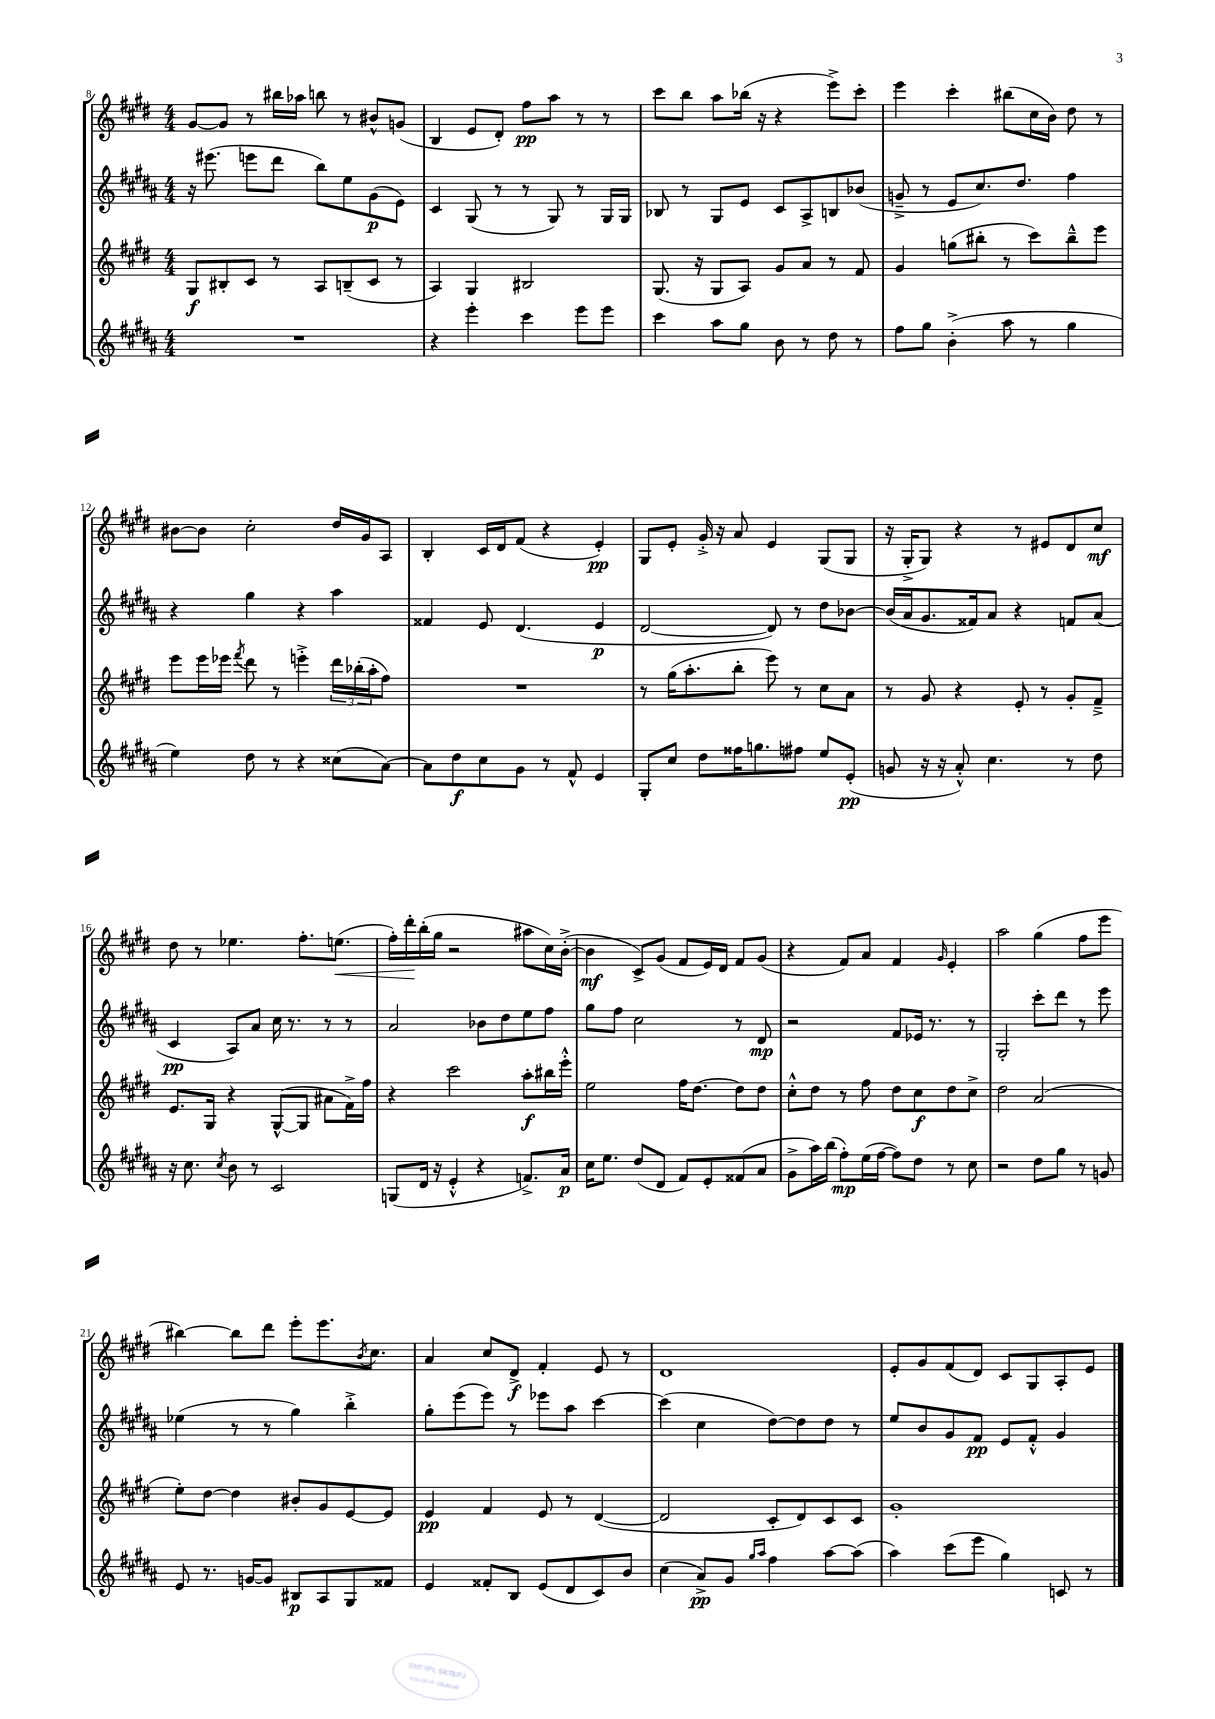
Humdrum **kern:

**kern	**dynam	**kern	**dynam	**kern	**dynam	**kern	**dynam
*part4	*part4	*part3	*part3	*part2	*part2	*part1	*part1
*staff4	*staff4	*staff3	*staff3	*staff2	*staff2	*staff1	*staff1
*clefG2	*	*clefG2	*	*clefG2	*	*clefG2	*
*k[f#c#g#d#a#]	*	*k[f#c#g#d#]	*	*k[f#c#g#d#a#]	*	*k[f#c#g#d#]	*
*M4/4	*	*M4/4	*	*M4/4	*	*M4/4	*
=8	=8	=8	=8	=8	=8	=8	=8
1r	.	8G#/L	f	16r	.	[8g#/L	.
.	.	.	.	(8.eee#X\	.	.	.
.	.	8B#X'/	.	.	.	8g#/J]	.
.	.	8c#/J	.	8eeen\L	.	8r	.
.	.	8r	.	8ddd#\J	.	16bb#X\LL	.
.	.	.	.	.	.	16aa-X\JJ	.
.	.	8A/L	.	8bb\L)	.	8bbn\	.
.	.	(8Bn~/	.	8ee\	.	8r	.
.	.	8c#/J	.	(8g#\	p	8b#X^^/L	.
.	.	8r	.	8e\J)	.	(8gn/J	.
=9	=9	=9	=9	=9	=9	=9	=9
4r	.	4A/)	.	4c#/	.	4B/	.
4eee'\	.	4G#/	.	(8G#/	.	8e/L	.
.	.	.	.	8r	.	8d#'/J)	.
4ccc#\	.	2B#X/	.	8r	.	8ff#\L	pp
.	.	.	.	8G#/)	.	8aa\J	.
8eee\L	.	.	.	8r	.	8r	.
8eee\J	.	.	.	16G#/LL	.	8r	.
.	.	.	.	16G#/JJ	.	.	.
=10	=10	=10	=10	=10	=10	=10	=10
4ccc#\	.	(8.G#/	.	8B-X/	.	8ccc#\L	.
.	.	.	.	8r	.	8bb\J	.
.	.	16r	.	.	.	.	.
8aa#\L	.	8G#/L	.	8G#/L	.	8aa\L	.
8gg#\J	.	8A/J)	.	8e/J	.	(16bb-X\Jk	.
.	.	.	.	.	.	16r	.
8b\	.	8g#/L	.	8c#/L	.	4r	.
8r	.	8a/J	.	8A#^/	.	.	.
8dd#\	.	8r	.	8Bn/	.	8eee^\L)	.
8r	.	8f#/	.	(8b-X/J	.	8ccc#'\J	.
=11	=11	=11	=11	=11	=11	=11	=11
8ff#\L	.	4g#/	.	8gn~^/	.	4eee\	.
8gg#\J	.	.	.	8r	.	.	.
(4b'^\	.	(8ggn\L	.	8e/L	.	4ccc#'\	.
.	.	8bb#X'\J	.	8.cc#/)	.	.	.
8aa#\	.	8r	.	.	.	(8bb#X\L	.
.	.	.	.	8.dd#/J	.	.	.
8r	.	8ccc#\L)	.	.	.	16cc#\L	.
.	.	.	.	.	.	16b\JJ)	.
4gg#\	.	8bb#~^^\	.	4ff#\	.	8dd#\	.
.	.	8eee\J	.	.	.	8r	.
!!LO:LB:g=z
=12	=12	=12	=12	=12	=12	=12	=12
4ee\)	.	8eee\L	.	4r	.	[8b#X\L	.
.	.	16eee\L	.	.	.	8b#\J]	.
.	.	16eee-X\JJ	.	.	.	.	.
.	.	8qfff#/	.	.	.	.	.
8dd#\	.	8ddd#\	.	4gg#\	.	2cc#'\	.
8r	.	8r	.	.	.	.	.
4r	.	4eeen'^\	.	4r	.	.	.
(8cc##X\L	.	24ddd#\LL	.	4aa#\	.	16dd#/LL	.
.	.	(24bb-X'\	.	.	.	.	.
.	.	.	.	.	.	16g#/J	.
.	.	24aa'\J	.	.	.	.	.
[8a#\J)	.	8ff#\J)	.	.	.	8A/J	.
=13	=13	=13	=13	=13	=13	=13	=13
8a#\L]	.	1r	.	4f##X/	.	4B'/	.
8dd#\	f	.	.	.	.	.	.
8cc#\	.	.	.	8e/	.	16c#/LL	.
.	.	.	.	.	.	16d#/J	.
8g#\J	.	.	.	(4.d#/	.	(8f#/J	.
8r	.	.	.	.	.	4r	.
8f#^^/	.	.	.	.	.	.	.
4e/	.	.	.	4e/	p	4e'/)	pp
=14	=14	=14	=14	=14	=14	=14	=14
8G#'/L	.	8r	.	[2d#/	.	8G#/L	.
8cc#/J	.	(16gg#\KL	.	.	.	8e'/J	.
.	.	8.aa'\	.	.	.	.	.
8dd#\L	.	.	.	.	.	16g#'^/	.
.	.	.	.	.	.	16r	.
16ff##X\K	.	8bb'\J	.	.	.	8a/	.
8.ggn\	.	.	.	.	.	.	.
.	.	8eee\)	.	8d#/])	.	4e/	.
8ff#X\J	.	8r	.	8r	.	.	.
8ee/L	.	8cc#\L	.	8dd#\L	.	(8G#/L	.
(8e'/J	pp	8a\J	.	[8b-X\J	.	8G#/J	.
=15	=15	=15	=15	=15	=15	=15	=15
8gn/	.	8r	.	(16b-/LL]	.	16r	.
.	.	.	.	16a#/J	.	16G#'^/KL	.
16r	.	8g#/	.	8.g#/	.	8G#/J)	.
16r	.	.	.	.	.	.	.
8a#'^^/)	.	4r	.	.	.	4r	.
.	.	.	.	16f##X/k)	.	.	.
4.cc#\	.	.	.	8a#/J	.	.	.
.	.	8e'/	.	4r	.	8r	.
.	.	8r	.	.	.	8e#X/L	.
8r	.	8g#'/L	.	8fn/L	.	8d#/	.
8dd#\	.	8f#~^/J	.	(8a#/J	.	8cc#/J	mf
!!LO:LB:g=z
=16	=16	=16	=16	=16	=16	=16	=16
16r	.	8.e/L	.	4c#/	pp	8dd#\	.
8.cc#\	.	.	.	.	.	.	.
.	.	.	.	.	.	8r	.
.	.	16G#/Jk	.	.	.	.	.
8qcc#/	.	.	.	.	.	.	.
8b\	.	4r	.	8A#/L)	.	4.ee-X\	.
8r	.	.	.	8a#/J	.	.	.
2c#/	.	([8G#^^/L	.	16cc#\	.	.	.
.	.	.	.	8.r	.	.	.
.	.	8G#/J]	.	.	.	8.ff#'\L	.
.	.	8a#X\L	.	8r	.	.	.
!	!	!	!	!	!	!	!LO:HP:b
.	.	.	.	.	.	(8.een\J	<
.	.	16f#^\L)	.	8r	.	.	.
.	.	16ff#\JJ	.	.	.	.	.
=17	=17	=17	=17	=17	=17	=17	=17
(8Gn/L	.	4r	.	2a#/	.	16ff#'\LL)	.
.	.	.	.	.	.	16ddd#'\	.
16d#/Jk	.	.	.	.	.	(16bb'\	[
16r	.	.	.	.	.	16gg#\JJ	.
4e'^^/	.	2ccc#\	.	.	.	2r	.
4r	.	.	.	8b-X\L	.	.	.
.	.	.	.	8dd#\	.	.	.
8.fn^/L)	.	8aa'\L	f	8ee\	.	8aa#X\L	.
.	.	16bb#X\L	.	8ff#\J	.	16cc#\L)	.
16a#/Jk	p	16eee'^^\JJ	.	.	.	([16b'^\JJ	.
=18	=18	=18	=18	=18	=18	=18	=18
16cc#\KL	.	2ee\	.	8gg#\L	.	4b\]	mf
8.ee\J	.	.	.	.	.	.	.
.	.	.	.	8ff#\J	.	.	.
(8dd#/L	.	.	.	2cc#\	.	8c#^/L)	.
8d#/J	.	.	.	.	.	(8g#/J	.
8f#/L)	.	16ff#\KL	.	.	.	8f#/L	.
.	.	[8.dd#\J	.	.	.	.	.
8e'/	.	.	.	.	.	16e/L)	.
.	.	.	.	.	.	16d#/JJ	.
(8f##X/	.	8dd#\L]	.	8r	.	8f#/L	.
8a#/J	.	8dd#\J	.	8d#/	mp	(8g#/J	.
=19	=19	=19	=19	=19	=19	=19	=19
8g#^\L	.	8cc#'^^\L	.	2r	.	4r	.
16aa#\L)	.	8dd#\J	.	.	.	.	.
(16bb\JJ	.	.	.	.	.	.	.
8ff#'\L)	mp	8r	.	.	.	8f#/L)	.
(16ee\L	.	8ff#\	.	.	.	8a/J	.
[16ff#\JJ	.	.	.	.	.	.	.
8ff#\L])	.	8dd#\L	.	8f#/L	.	4f#/	.
8dd#\J	.	8cc#\	f	16e-X/Jk	.	.	.
.	.	.	.	8.r	.	.	.
.	.	.	.	.	.	16qqg#/	.
8r	.	8dd#\	.	.	.	4e'/	.
8cc#\	.	8cc#^\J	.	8r	.	.	.
=20	=20	=20	=20	=20	=20	=20	=20
2r	.	2dd#\	.	2G#'/	.	2aa\	.
8dd#\L	.	(2a/	.	8ccc#'\L	.	(4gg#\	.
8gg#\J	.	.	.	8ddd#\J	.	.	.
8r	.	.	.	8r	.	8ff#\L	.
8gn/	.	.	.	8eee\	.	8eee\J	.
!!LO:LB:g=z
=21	=21	=21	=21	=21	=21	=21	=21
8e/	.	8ee'\L)	.	(4ee-X\	.	[4bb#X\)	.
8.r	.	[8dd#\J	.	.	.	.	.
.	.	4dd#\]	.	8r	.	8bb#\L]	.
[16gn/KL	.	.	.	.	.	.	.
8g/J]	.	.	.	8r	.	8ddd#\J	.
8B#X/L	p	8b#X'/L	.	4gg#\)	.	8eee'\L	.
8A#/	.	8g#/	.	.	.	8.eee\	.
8G#/	.	[8e/	.	4bb'^\	.	.	.
.	.	.	.	.	.	8qb/	.
.	.	.	.	.	.	8.cc#\J	.
8f##X/J	.	8e/J]	.	.	.	.	.
=22	=22	=22	=22	=22	=22	=22	=22
4e/	.	4e/	pp	8gg#'\L	.	4a/	.
.	.	.	.	(8eee\	.	.	.
8f##X'/L	.	4f#/	.	8eee\J)	.	8cc#/L	.
8B/J	.	.	.	8r	.	8d#^/J	f
(8e/L	.	8e/	.	8eee-X\L	.	4f#'/	.
8d#/	.	8r	.	8aa#\J	.	.	.
8c#/)	.	([4d#/	.	[4ccc#\	.	8e/	.
8b/J	.	.	.	.	.	8r	.
=23	=23	=23	=23	=23	=23	=23	=23
(4cc#\	.	2d#/]	.	(4ccc#\]	.	1d#	.
8a#^/L)	pp	.	.	4cc#\	.	.	.
8g#/J	.	.	.	.	.	.	.
16qqgg#/LL	.	.	.	.	.	.	.
16qqaa#/JJ	.	.	.	.	.	.	.
4ff#\	.	8c#'/L	.	[8dd#\L)	.	.	.
.	.	8d#/)	.	8dd#\]	.	.	.
[8aa#\L	.	8c#/	.	8dd#\J	.	.	.
(8aa#\J]	.	8c#/J	.	8r	.	.	.
=24	=24	=24	=24	=24	=24	=24	=24
4aa#\)	.	1g#'	.	8ee/L	.	8e'/L	.
.	.	.	.	8b/	.	8g#/	.
(8ccc#\L	.	.	.	8g#/	.	(8f#/	.
8eee\J	.	.	.	8f#/J	pp	8d#/J)	.
4gg#\)	.	.	.	8e/L	.	8c#/L	.
.	.	.	.	8f#'^^/J	.	8G#/	.
8cn/	.	.	.	4g#/	.	8A'/	.
8r	.	.	.	.	.	8e/J	.
==	==	==	==	==	==	==	==
*-	*-	*-	*-	*-	*-	*-	*-
